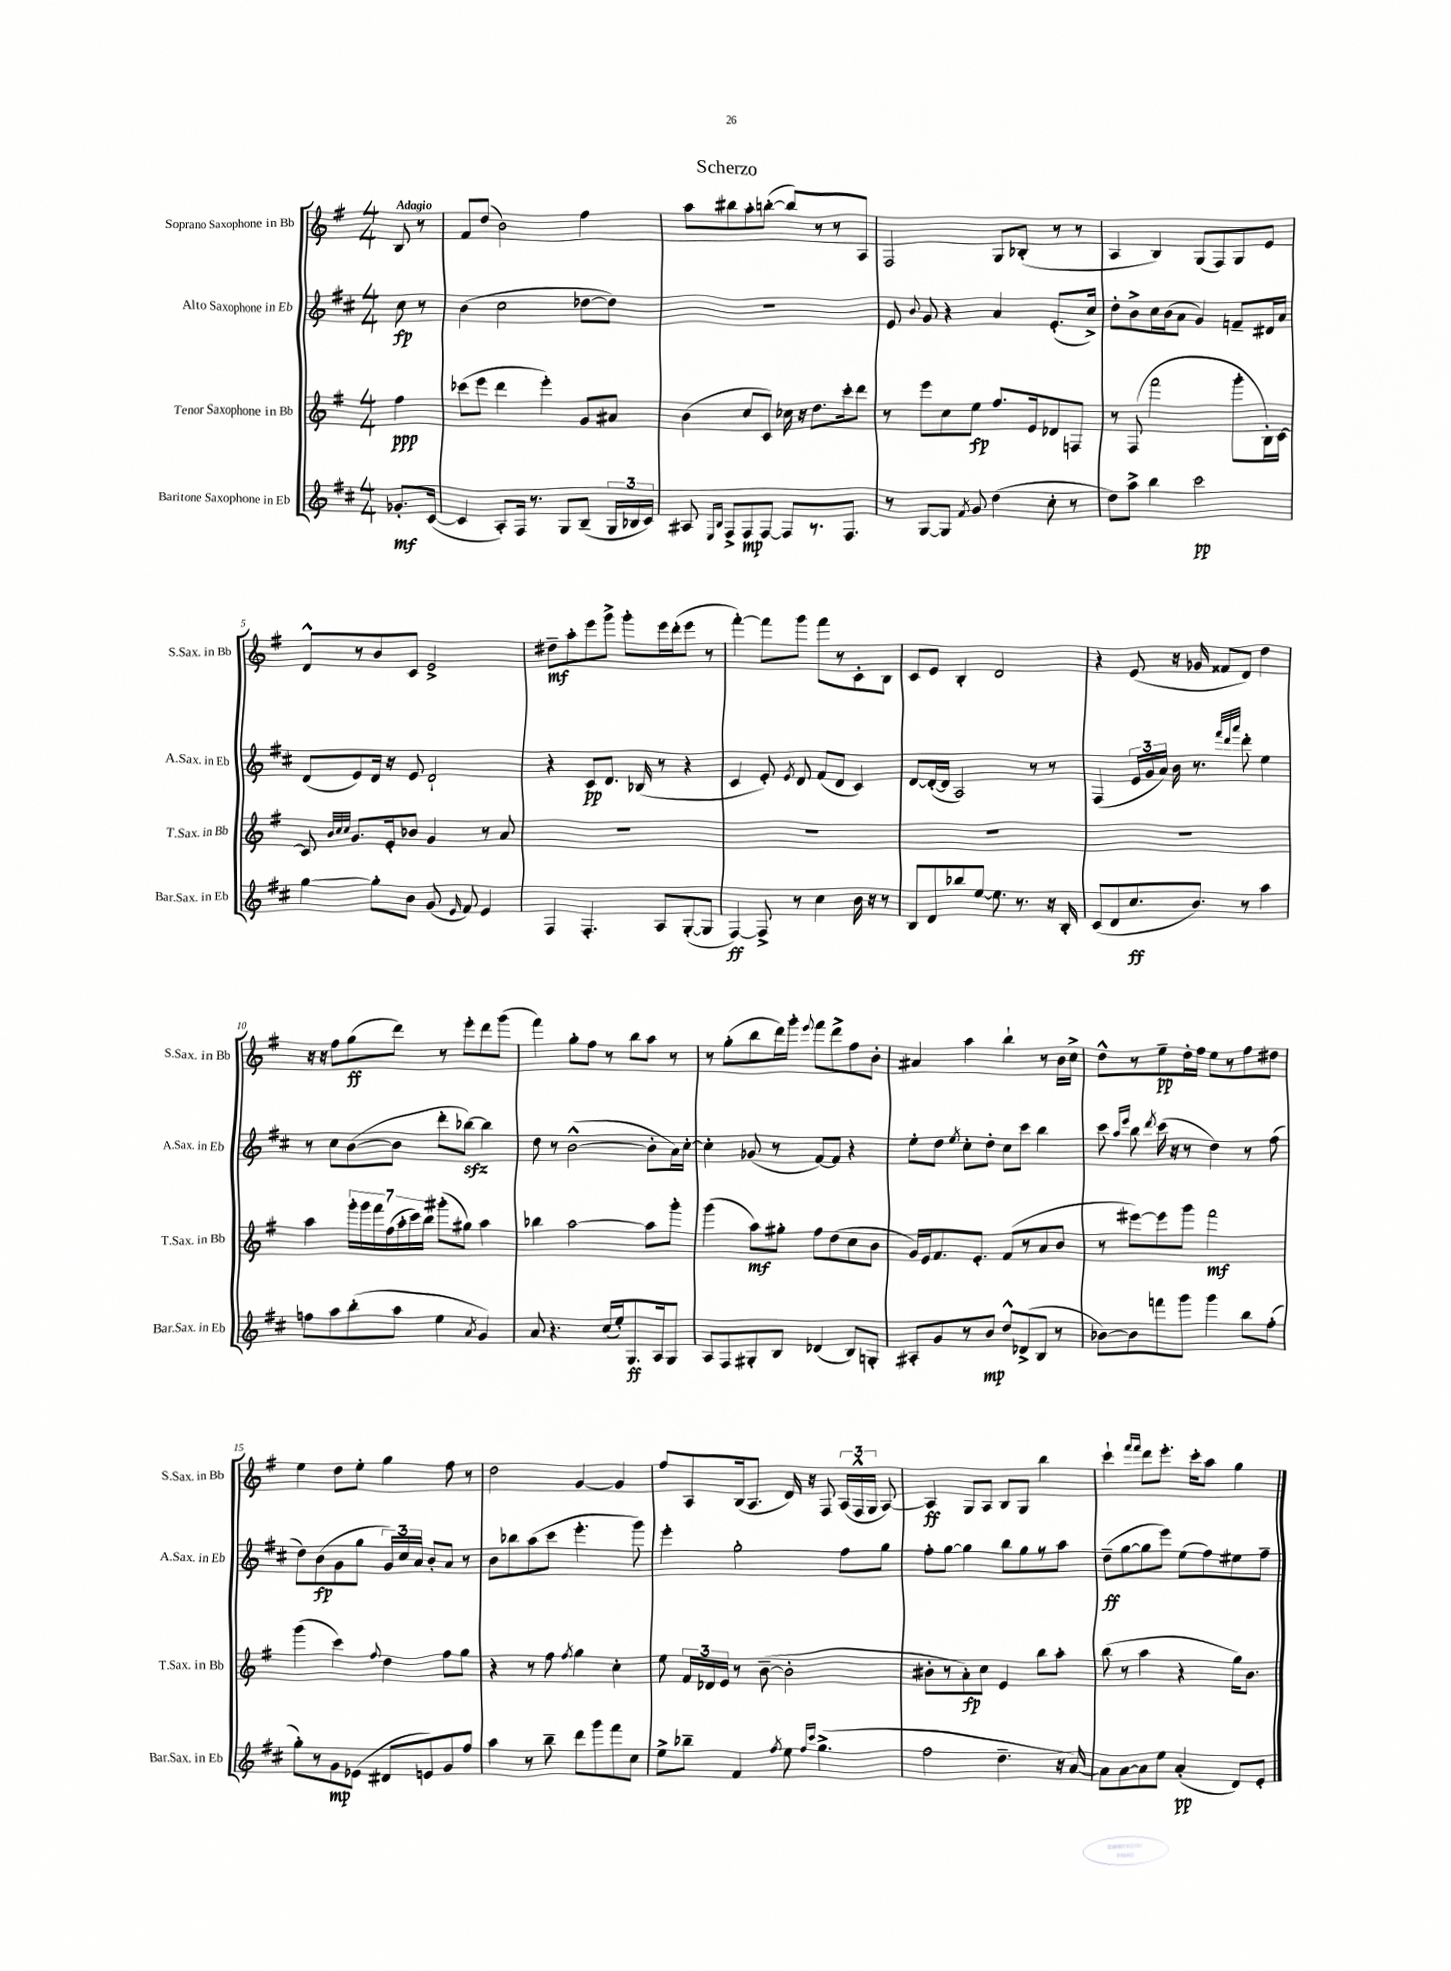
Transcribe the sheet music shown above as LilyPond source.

\header { title = "Scherzo" }
<<
\new StaffGroup <<
\new Staff = "s0" \with { instrumentName = "Soprano Saxophone in Bb" shortInstrumentName = "S.Sax. in Bb" } {
    \clef treble \key g \major \numericTimeSignature \time 4/4 \partial 4 \tempo "Adagio"
    \autoBeamOff b8 r8 |
    fis'8[ d''8]( b'2) fis''4 |
    a''8[ bis''8 a''8-. b''8]~-.( b''8[) r8 r8 a8] |
    fis2 g8[ bes8]-.( r8 r8 |
    a4 b4) g8[( fis8) g8 e'8] |
    d'8[-^ r8 b'8 c'8] e'2-> |
    dis''8[--\mf a''8-. e'''8 g'''8]-> g'''8[-. e'''16 d'''16-.( e'''8] r8 |
    fis'''4~-.) fis'''8[ g'''8] fis'''8[ r8 c'8-. b8] |
    c'8[ e'8] b4-. d'2 |
    r4 e'8( r16 ges'16 fisis'8[ d'8]) d''4 |
    r16 r16 fis''8[ g''8\ff( d'''8]) r8 e'''8[-. d'''8 g'''8]( |
    fis'''4) g''8[-. fis''8] r8 b''8[ a''8] r8 |
    r8 g''8[-.( b''8 d'''16) g'''16]-. \appoggiatura { e'''8 } fis'''8[ d'''8-> fis''8 b'8]-. |
    ais'4 a''4 b''4-! r8 b'16[ c''16]-> |
    d''8[-^ r8 e''8--\pp d''16-. fis''16] e''8[ r8 fis''8 dis''8] |
    e''4 d''8[ e''8]-. g''4 fis''8 r8 |
    d''2 g'4~ g'4 |
    fis''8[ a8 b16( a8.] d'16) r16 fis8 \tuplet 3/2 { a16[( fis16-^ g16] } a8~) |
    a4\ff g8[ a8] b8[ g8] b''4 |
    c'''4-! \grace { fis'''16[ fis'''16] } d'''8[ e'''8.]-. c'''16[-. a''8] g''4 \bar "|." |
}
\new Staff = "s1" \with { instrumentName = "Alto Saxophone in Eb" shortInstrumentName = "A.Sax. in Eb" } {
    \clef treble \key d \major \numericTimeSignature \time 4/4 \partial 4
    \autoBeamOff cis''8\fp r8 |
    b'4( cis''2 des''8[~ des''8]) |
    R1 |
    e'8 \appoggiatura { b'8 } g'8 r4 a'4 e'8.[-.( cis''16]->) |
    d''8[-. b'8-> cis''16 b'16( a'8] g'4) f'8[-- dis'16 a'16] |
    d'8[( e'8) d'16] r16 e'8 d'2-! |
    r4 cis'8[\pp d'8.] bes16( r8 r4 |
    cis'4 e'8-.) \acciaccatura { e'8 } d'8 fis'8[( d'8] cis'4) |
    d'8[~ d'16~-.( d'16] a2) r8 r8 |
    fis4( \tuplet 3/2 { e'16[ g'16 a'16]) } b'16 r8. \grace { fis'''32[ d'''32 a'''32] } d'''8-. e''4 |
    r8 cis''8[ b'8~( b'8] d'''8[-. bes''8]~\sfz) bes''4 |
    d''8 r8 b'2~-^( b'8[-. a'16) cis''16]~-. |
    cis''4-. ges'8( r8 fis'8[~) fis'8] r4 |
    e''8[-. d''8] \acciaccatura { e''8 } cis''8[-. d''8]-. cis''8[ cis'''8] b''4 |
    cis'''8 \grace { a''16[ e'''16] } b''8 \acciaccatura { d'''8 } cis'''16( r16 r8 d''4) r8 fis''8( |
    d''8[) b'8\fp( g'8 g''8] \tuplet 3/2 { g'16[) cis''16 a'16] } b'8[-. a'8] r8 |
    b'8[ bes''8 a''8( cis'''8] e'''4.-. g'''8) |
    e'''4-. g''2-. fis''8[ g''8] |
    fis''8[-. g''8]~ g''4 b''8[ g''8 r8 a''8] |
    d''8[--\ff( g''8~ g''8 e'''8]) e''8[( fis''8) eis''8 fis''8]-- \bar "|." |
}
\new Staff = "s2" \with { instrumentName = "Tenor Saxophone in Bb" shortInstrumentName = "T.Sax. in Bb" } {
    \clef treble \key g \major \numericTimeSignature \time 4/4 \partial 4
    \autoBeamOff fis''4\ppp |
    ces'''8[( e'''8] d'''4 e'''4-.) g'8[ ais'8] |
    b'4( c''8[ c'8]) ces''16 r16 d''8.[ c'''16-. d'''8] |
    r8 e'''8[ c''8 e''8]\fp fis''8.[ e'16 des'8 f8] |
    r8 fis8( fis'''2 g'''8[-. b16-.) c'16]~ |
    c'8 \grace { b'32[ c''32 c''32] } g'8.[ e'16-. bes'8] g'4 r8 a'8 |
    R1 |
    R1 |
    R1 |
    R1 |
    a''4 \tuplet 7/4 { g'''16[-. g'''16 fis'''16 fis''16( a''16-. c'''16) b''16] } gis'''8[-.( gis''8]) a''4 |
    bes''4 a''2~ a''8[ g'''8]-. |
    g'''4( a''8[\mf) gis''8]-. fis''8[ d''8( c''8 b'8] |
    g'16[) e'16 fis'8. e'8.]-. fis'8[( r8 a'8 b'8] |
    r8 eis'''8[~) eis'''8 g'''8] fis'''2\mf |
    g'''4( c'''4) \appoggiatura { fis''8 } d''4 fis''8[ g''8] |
    r4 r8 fis''8 \acciaccatura { fis''8 } g''4 c''4-. |
    e''8 \tuplet 3/2 { fis'16[ des'16 e'16] } r8 b'8~--( b'2-. |
    bis'8[-. r8 a'8-.\fp) c''8] e'4 b''8[ a''8]-. |
    b''8( r8 a''4 r4 g''16[) b'8.] \bar "|." |
}
\new Staff = "s3" \with { instrumentName = "Baritone Saxophone in Eb" shortInstrumentName = "Bar.Sax. in Eb" } {
    \clef treble \key d \major \numericTimeSignature \time 4/4 \partial 4
    \autoBeamOff ges'8.[-.\mf cis'16]~( |
    cis'4 a8[-.) fis16] r8. g8[ b8]--( \tuplet 3/2 { g16[ bes16 cis'16]) } |
    ais8 \grace { e16[ b16] } fis8[-> fis8\mp fis8]~ fis8[ r8. fis8.] |
    r8 g8[~ g8] \acciaccatura { fis'8 } g'8 d''4( cis''8-. r8 |
    d''8[) a''8]-> b''4 cis'''2\pp |
    g''4~ g''8[-. b'8] g'8( \grace { e'16 } fis'8) e'4 |
    fis4 fis4.-. a8[ g8~-.( g8] |
    fis4~\ff) fis8-> r8 cis''4 b'16 r16 r8 |
    b8[ d'8 bes''8 e''8]~ e''8. r8. r16 b16-. |
    cis'8[( d'8 cis''8.\ff b'8.]) r8 a''4 |
    f''8[ a''8 b''8-.( a''8] e''4 \acciaccatura { a'8 } g'4) |
    a'8 r4. cis''16[( e''16-.) g8.\ff a16 g8] |
    a8[ fis8 gis8-. b8] des'4( b8[) g8]-. |
    ais8[-. g'8 r8 b'8]\mp d''8[-^ des'8->( b8] r8 |
    bes'8[~) bes'8 f'''8 g'''8] g'''4 b''8[ fis''8]-.( |
    g''8[-.) r8 g'8\mp ees'8]( dis'8[ e'8) g'8 fis''8] |
    a''4 r8 b''8-- d'''8[ g'''8 fis'''8 cis''8] |
    e''8[-> bes''8]-- fis'4 \acciaccatura { fis''8 } e''8 \grace { fis''16[ cis'''16] } g''4.->( |
    fis''2 d''4.-- r16 a'16~) |
    a'8[ a'8~ a'8 e''8] a'4-.\pp( d'8[) e'8]-. \bar "|." |
}
>>
>>
